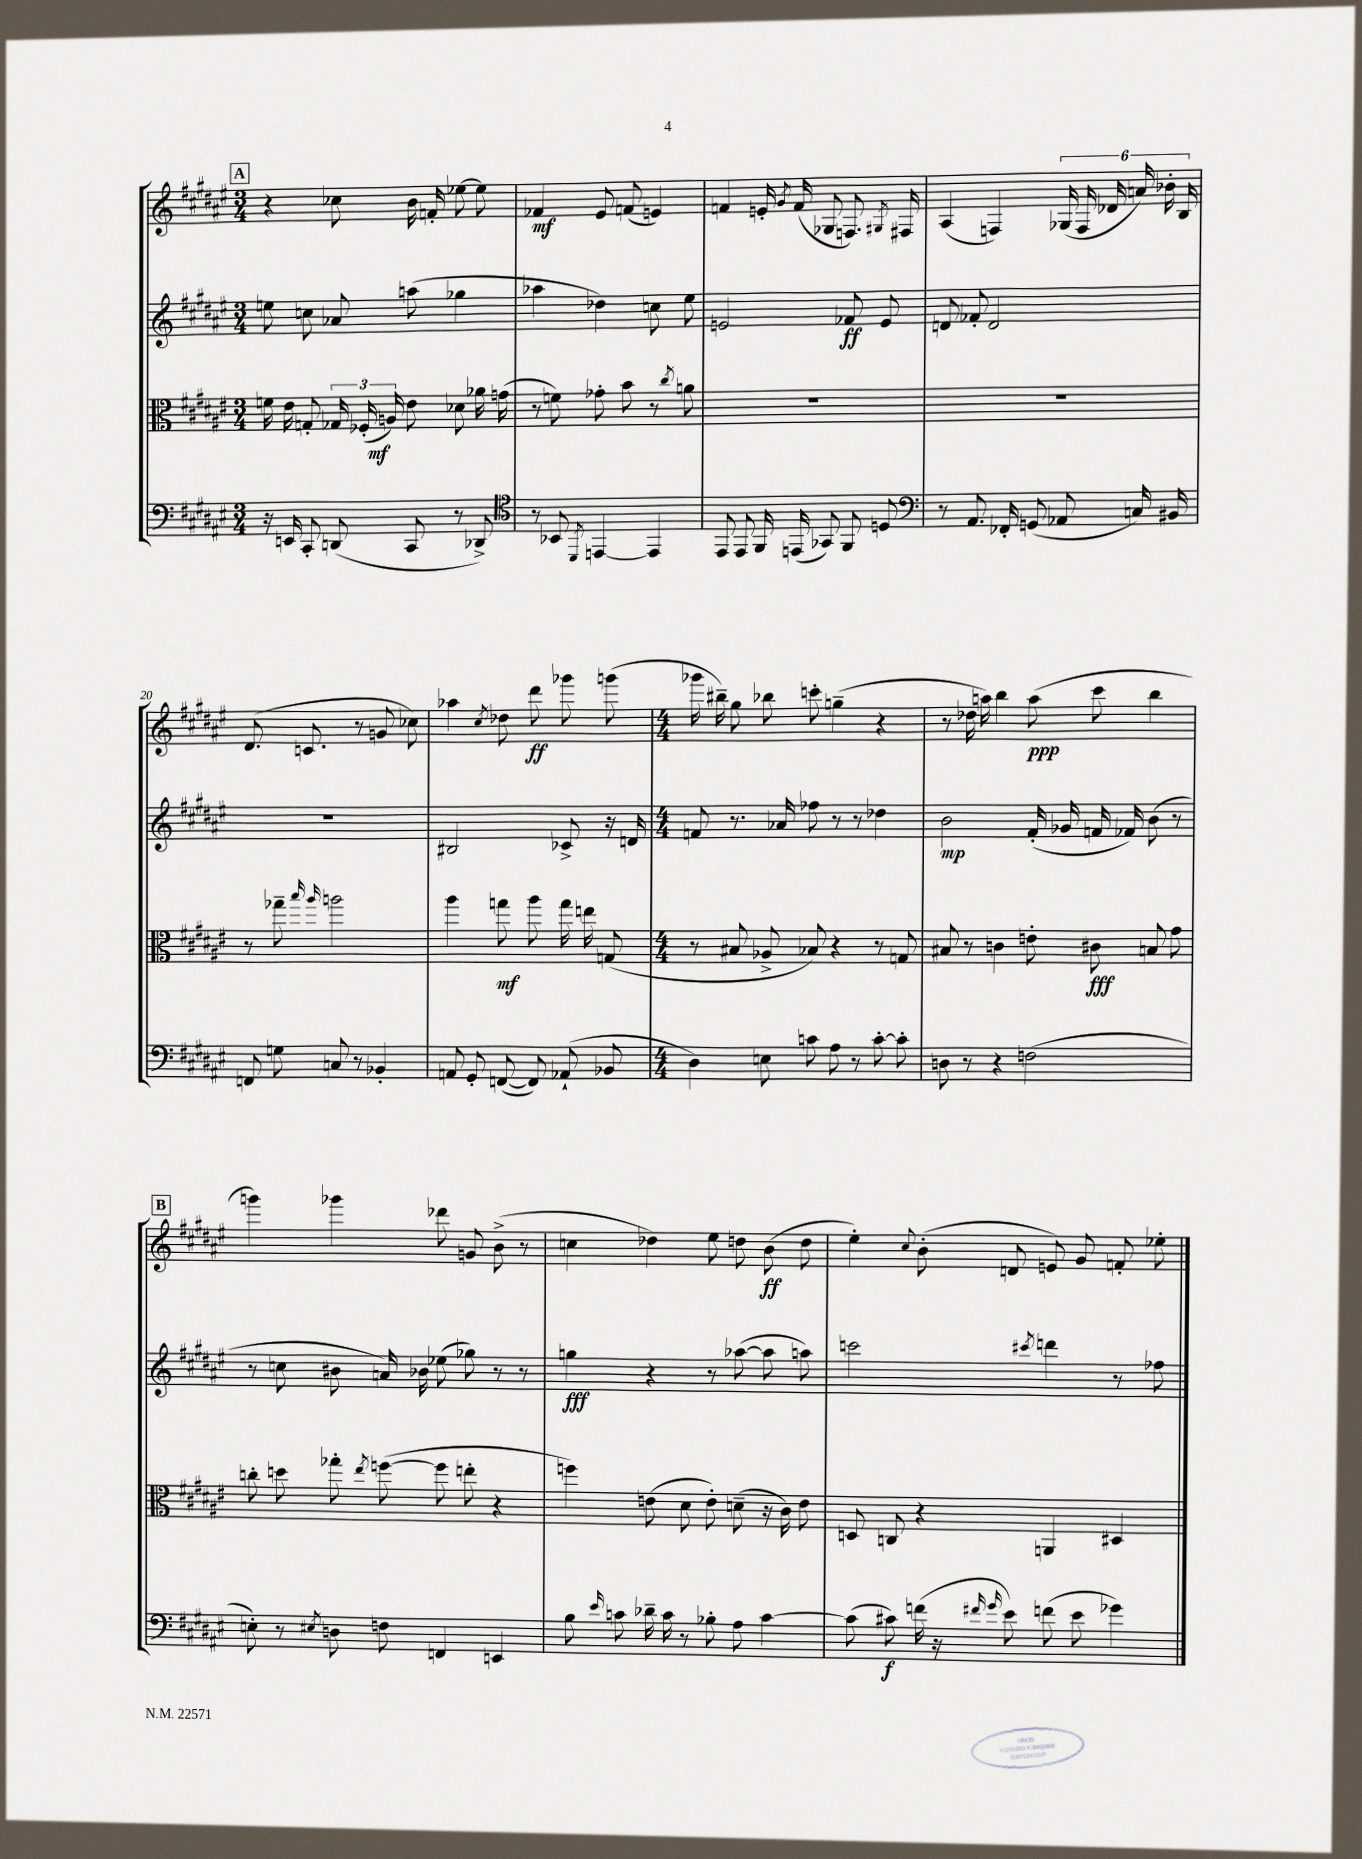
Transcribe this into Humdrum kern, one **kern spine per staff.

**kern	**kern	**kern	**kern
*staff4	*staff3	*staff2	*staff1
*clefF4	*clefC3	*clefG2	*clefG2
*k[f#c#g#d#a#e#]	*k[f#c#g#d#a#e#]	*k[f#c#g#d#a#e#]	*k[f#c#g#d#a#e#]
*M3/4	*M3/4	*M3/4	*M3/4
16r	16f	8ee	4r
16EE	16e#	.	.
8CC#'	8G'	8cc	.
(8DD	24G-	8a-	8cc-
.	(24F-'	.	.
.	24A)	.	.
8CC#	8e#	(8aa	16b
.	.	.	16f'
8r	8d-	4gg-	[8ee-
8DD-^)	16a-	.	8ee-]
.	(16g	.	.
=	=	=	=
*clefC4	*	*	*
8r	8r	4aa-	4f-
8BB-	8f)	.	.
8qDD#	.	.	.
[4EE	8g-'	4dd-)	8e#
.	8b	.	(8f
4EE]	8r	8cc	4e)
.	8qcc#	.	.
.	8a	8ee#	.
=	=	=	=
8EE#	2.r	2e	4f
8EE#	.	.	.
16FF#	.	.	16e'
.	.	.	8qg#
(16EE	.	.	(16f
8GG-)	.	.	8G-
8FF#	.	8f-	8.F)
8D	.	8e	.
.	.	.	8qG#
.	.	.	16F#
=	=	=	=
*clefF4	*	*	*
8r	2.r	8d	(4A#
8.AA#	.	8f-'	.
.	.	2d	4F)
16FF-'	.	.	.
(8GG	.	.	.
8AA-	.	.	(24G-
.	.	.	24F
.	.	.	24d-
16C)	.	.	24a)
.	.	.	24b-'
16BB#	.	.	.
.	.	.	24B
=	=	=	=
8FF	8r	2.r	(8.d#
8G	8gg-~	.	.
.	.	.	8.c
.	16qqbb	.	.
.	16qqaa#	.	.
8C	2aa	.	.
8r	.	.	8r
4BB-'	.	.	8g
.	.	.	8cc-)
=	=	=	=
8AA	4aa#	2B#	4aa-
8GG#'	.	.	.
.	.	.	8qcc#
([8FF	8gg	.	8dd-
8FF])	8aa#	.	8ddd#
(8AA-`	16gg	8c-^	8ggg-
.	16ee	.	.
8BB-	(8G	16r	(8ggg
.	.	16d	.
=	=	=	=
*M4/4	*M4/4	*M4/4	*M4/4
4D#)	8r	8f	16ggg-
.	.	.	16bb#~)
.	8B#	8.r	8gg#
8E	8A-^	.	8bb-
.	.	16a-	.
8c	8B-)	8ff-	8ccc'
8A#	4r	8r	(4gg~
8r	.	8r	.
[8c'	8r	4dd-	4r
8c']	8G	.	.
=	=	=	=
8D	8B#	2b	8r
8r	8r	.	16dd-
.	.	.	16aa)
4r	4c	.	4bb
(2F	8e'	(16f#'	(8aa
.	.	16g-	.
.	8c#	16f	8ccc#
.	.	16f-)	.
.	8B	(8b	4bb
.	8g#	8r	.
=	=	=	=
8E')	8cc'	8r	4ggg)
8r	8dd	8cc	.
8qE#	.	.	.
8D	8gg-'	8b#	4ggg-
.	8qee#	.	.
8F	([8ff	16a)	.
.	.	16b-	.
4FF	8ff]	(8ee-	8ddd-
.	8ee'	8gg-)	8g
4EE	4r	8r	(8b^
.	.	8r	8r
=	=	=	=
8B	4ff)	4gg	4cc
16qqe#	.	.	.
8c	.	.	.
16d-~	(8e	4r	4dd-)
16c	.	.	.
8r	8d#	.	.
8B-'	8e')	8r	8ee#
8A#	(8d~	([8aa-	8dd
[4c	16r	8aa-]	(8b
.	16c#)	.	.
.	8e	8aa)	8dd
=	=	=	=
(8c]	8D	2ccc	4ee#')
8c#)	8C	.	.
.	.	.	8qqcc#
(16f	4r	.	(8b'
16r	.	.	.
16qqf#	.	.	.
16qqg#	.	.	.
8e#)	.	.	8d
.	.	8qccc#	.
(8f	4AA	4ddd	8e)
8e#	.	.	8g#
4g-)	4D#	8r	8f'
.	.	8ff-	8ee-'
==	==	==	==
*-	*-	*-	*-
